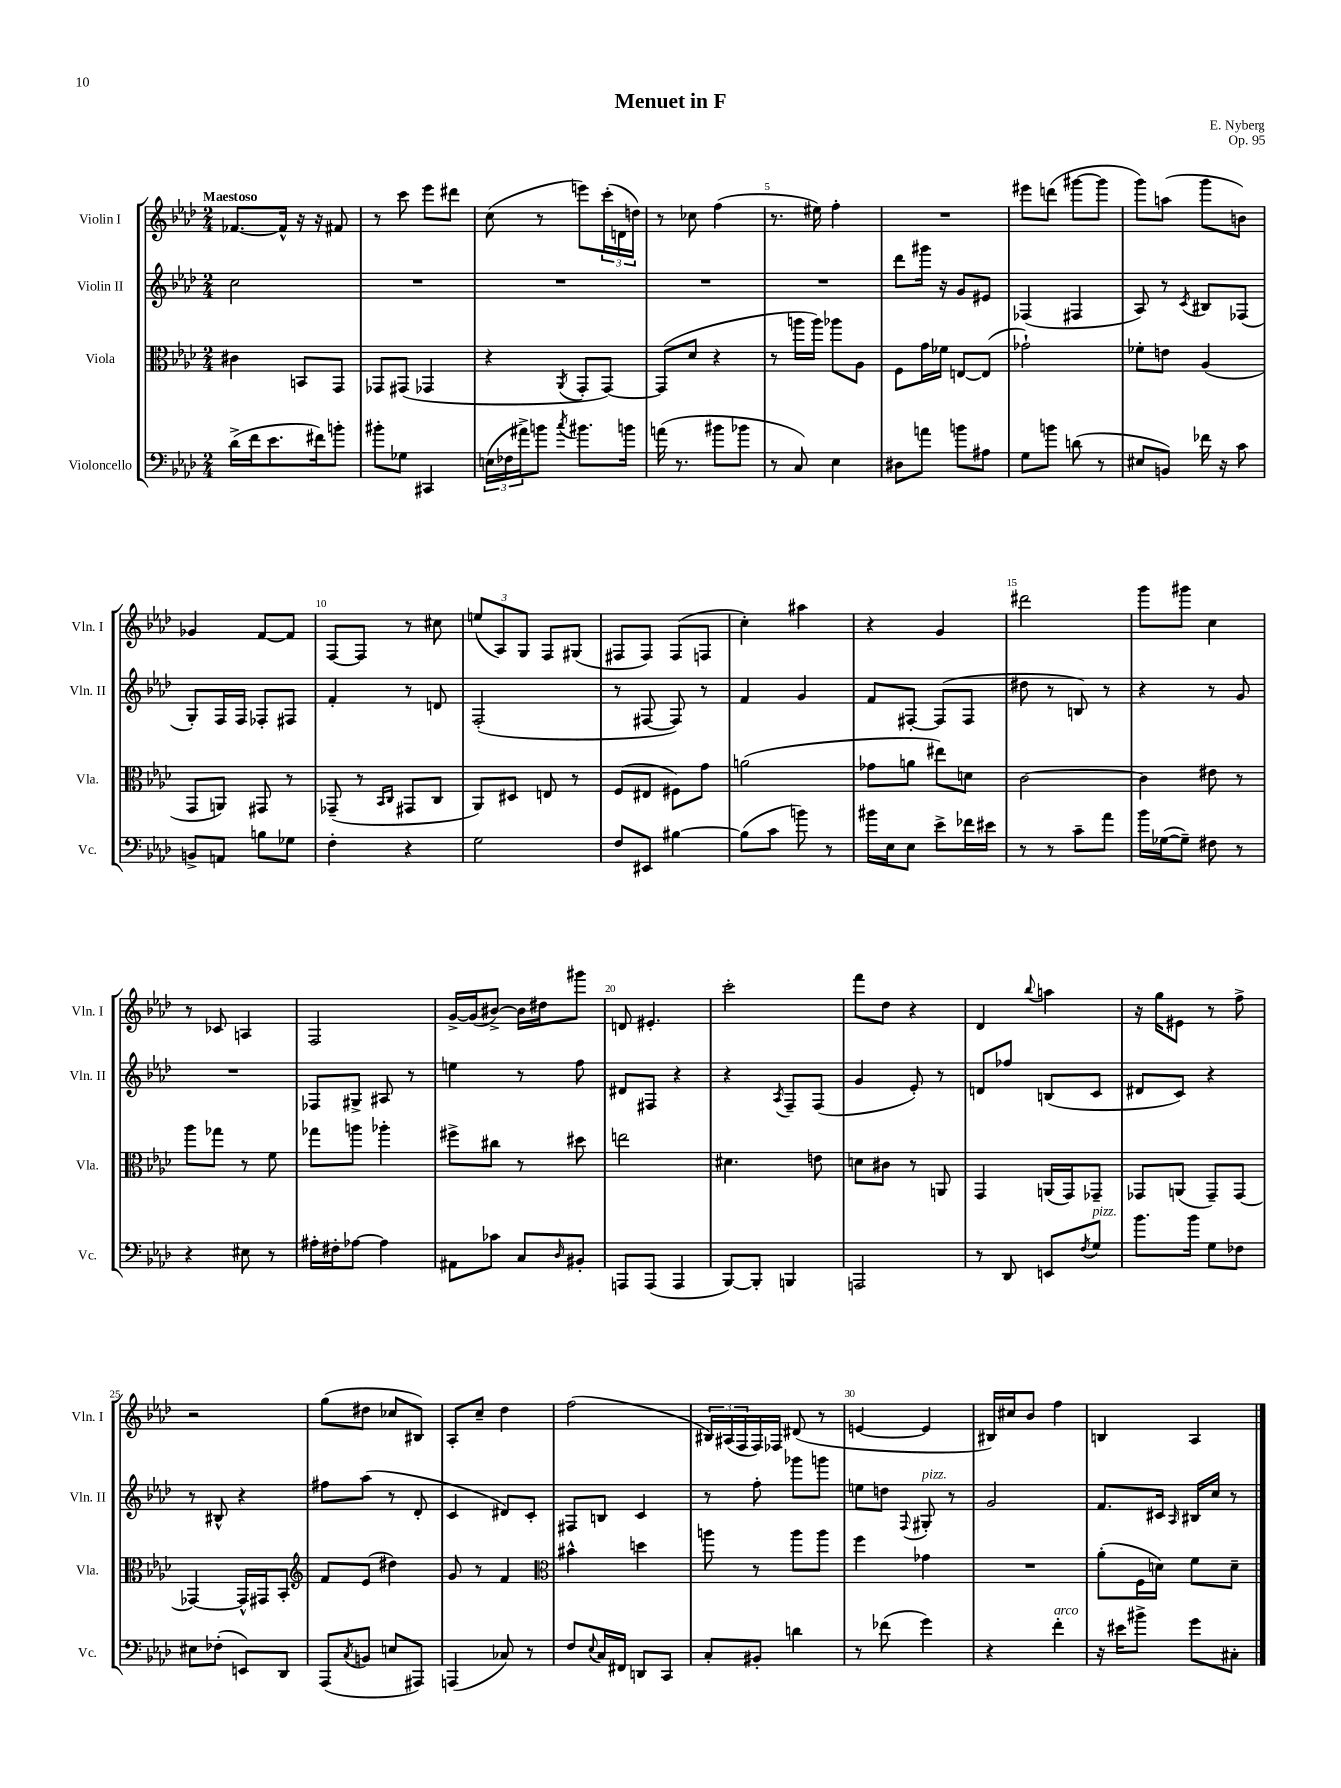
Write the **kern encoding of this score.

**kern	**kern	**kern	**kern
*staff4	*staff3	*staff2	*staff1
*clefF4	*clefC3	*clefG2	*clefG2
*k[b-e-a-d-]	*k[b-e-a-d-]	*k[b-e-a-d-]	*k[b-e-a-d-]
*M2/4	*M2/4	*M2/4	*M2/4
(16d-^\LL	4c#\	2cc\	[8.f-/L
16f\J	.	.	.
8.e-\	.	.	.
.	.	.	16f-^^/]Jk
.	8BB/L	.	16r
16f#\k)	.	.	16r
8b'\J	8GG/J	.	8f#/
=	=	=	=
8b#'\L	8GG-/L	2r	8r
8G-\J	(8GG#/J	.	8ccc\
4CC#/	4GG-/	.	8eee-\L
.	.	.	8ddd#\J
=	=	=	=
(24E\LL	4r	2r	(8cc\
24F-\	.	.	.
24a#^\J)	.	.	.
8b\J	.	.	8r
8qcc/	8qAA-/	.	.
8.b#\L	8GG'/L	.	8eee\L)
.	[8GG/J)	.	(24ccc'\L
.	.	.	24d\
16b\Jk	.	.	.
.	.	.	24dd\JJ)
=	=	=	=
(16a\	(8GG/]L	2r	8r
8.r	.	.	.
.	8d-/J	.	8cc-\
8b#\L	4r	.	(4ff\
8b-\J	.	.	.
=	=	=	=
8r	8r	2r	8.r
8C/)	16aa\LL	.	.
.	16aa\JJ)	.	16ee#\)
4E-\	8aa-\L	.	4ff'\
.	8A-\J	.	.
=	=	=	=
8D#\L	8F\L	8ddd-\L	2r
8a\J	16g\L	16ggg#\Jk	.
.	16f-\JJ	16r	.
8b\L	[8E/L	8g/L	.
8A#\J	(8E/]J	8e#/J	.
=	=	=	=
8G\L	2g-`\)	(4F-/	8eee#\L
8b\J	.	.	(8ddd\J
(8d\	.	4F#/	[8ggg#\L
8r	.	.	8ggg#\]J
=	=	=	=
8E#/L	8f-'\L	8A-/)	8ggg\L)
8BB/J)	8e\J	8r	(8aa\J
.	.	8qc/	.
16f-\	(4A-/	8B#/L	8ggg\L
16r	.	.	.
8c\	.	(8F-/J	8b\J)
=	=	=	=
8BB^/L	8GG/L	8G'/L)	4g-/
8AA/J	8AA/J)	16F/L	.
.	.	16F/JJ	.
8B\L	8GG#/	8F-'/L	[8f/L
8G-\J	8r	8F#/J	8f/]J
=	=	=	=
4F'\	(8GG-~/	4f'/	[8F/L
.	8r	.	8F/]J
.	16qqBB-/LL	.	.
.	16qqC/JJ	.	.
4r	8GG#/L	8r	8r
.	8C/J	8d/	8cc#\
=	=	=	=
2G\	8AA-/L)	(2F'/	(12ee/L
.	.	.	12A-/)
.	8D#/J	.	.
.	.	.	12G/J
.	8E/	.	8F/L
.	8r	.	(8G#/J
=	=	=	=
8F/L	(8F/L	8r	8F#/L
8EE#/J	8E#/J	[8F#/	8F#/J)
[4B#\	8F#\L)	8F#/])	(8F#/L
.	8g\J	8r	8F/J
=	=	=	=
(8B#\]L	(2a\	4f/	4cc'\)
8c\J	.	.	.
8b\)	.	4g/	4aa#\
8r	.	.	.
=	=	=	=
16b#\LL	8g-\L	8f/L	4r
16E-\J	.	.	.
8E-\J	8a\J	[8F#'/J	.
8e-^\L	8ee#\L)	(8F#/]L	4g/
16f-\L	8d\J	8F#/J	.
16e#\JJ	.	.	.
=	=	=	=
8r	[2c\	8dd#\	2ddd#\
8r	.	8r	.
8c~\L	.	8B/)	.
8a-\J	.	8r	.
=	=	=	=
16b-\LL	4c\]	4r	8ggg\L
([16G-\J	.	.	.
8G-~\]J)	.	.	8ggg#\J
8F#\	8e#\	8r	4cc\
8r	8r	8g/	.
=	=	=	=
4r	8aa-\L	2r	8r
.	8gg-\J	.	8c-/
8E#\	8r	.	4A/
8r	8f\	.	.
=	=	=	=
16A#'\LL	8gg-\L	8F-/L	2F/
16F#'\J	.	.	.
[8A-\J	8aa\J	8G#^/J	.
4A-\]	4aa-'\	8A#/	.
.	.	8r	.
=	=	=	=
8AA#\L	8ff#^\L	4ee\	[16g^/LL
.	.	.	(16g/]J
8c-\J	8cc#\J	.	[8b#^/J)
8C/L	8r	8r	16b#\]LL
.	.	.	16dd#\J
16qqD-/	.	.	.
8BB#'/J	8dd#\	8ff\	8ggg#\J
=	=	=	=
8AAA/L	2ee\	8d#/L	8d/
(8AAA/J	.	8F#/J	4.e#'/
4AAA/	.	4r	.
=	=	=	=
[8BBB-/L)	4.d#\	4r	2ccc'\
8BBB-'/]J	.	.	.
.	.	8qA-/	.
4BBB/	.	8F~/L	.
.	8e\	(8F/J	.
=	=	=	=
2AAA/	8d\L	4g/	8fff\L
.	8c#\J	.	8dd-\J
.	8r	8e-'/)	4r
.	8AA/	8r	.
=	=	=	=
8r	4GG/	8d/L	4d-/
8DD-/	.	8ff-/J	.
.	.	.	8qqbb-/
8EE/L	(16AA/LL	(8B/L	4aa\
.	16GG/J)	.	.
8qF/	.	.	.
8G/J	8GG-~/J	8c/J	.
=	=	=	=
8.b-\L	8GG-/L	8d#/L	16r
.	.	.	16gg\LK
.	(8AA/J	8c/J)	8e#\J
16b-\Jk	.	.	.
8G\L	8GG-~/L)	4r	8r
8F-\J	[8GG-/J	.	8ff^\
=	=	=	=
8E#\L	4GG-/_	8r	2r
(8F-'\J	.	8B#^^/	.
8EE/L)	16GG-^^/]LL	4r	.
.	16GG#/J	.	.
8DD-/J	8BB-'/J	.	.
=	=	=	=
*	*clefG2	*	*
(8AAA-/L	8f/L	8ff#\L	(8gg\L
8qC/	.	.	.
8BB/J	(8e-/J	(8aa-\J	8dd#\J
8E/L	4dd#\)	8r	8cc-/L
8AAA#/J)	.	8d-'/	8B#/J)
=	=	=	=
(4AAA/	8g/	4c/	8A-'/L
.	8r	.	8cc~/J
8C-/)	4f/	8d#/L)	4dd-\
8r	.	8c'/J	.
=	=	=	=
*	*clefC3	*	*
8F/L	4b#^^\	8F#/L	(2ff\
8qqE-/	.	.	.
16C/L	.	8B/J	.
16FF#/JJ	.	.	.
8DD/L	4dd\	4c/	.
8CC/J	.	.	.
=	=	=	=
8C'/L	8aa\	8r	24B#/LL)
.	.	.	(24A#/
.	.	.	24F/
8BB#'/J	8r	8ff'\	16F/)
.	.	.	16F-/JJ
4d\	8aa\L	8ggg-\L	(8d#/
.	8aa\J	8ggg\J	8r
=	=	=	=
8r	4ff\	8ee\L	[4e/
(8f-\	.	8dd\J	.
.	.	8qqF/	.
4g\)	4g-\	8G#'/	4e/]
.	.	8r	.
=	=	=	=
4r	2r	2g/	16B#/LL)
.	.	.	16cc#/J
.	.	.	8b-/J
4f'\	.	.	4ff\
=	=	=	=
16r	(8a-'\L	8.f/L	4B/
16e#\LK	.	.	.
8b#^\J	16F\L	.	.
.	16d\JJ)	16c#/Jk	.
.	.	16qqA-/	.
8g\L	8f\L	16B#/LL	4A-/
.	.	16cc/JJ	.
8C#'\J	8d~\J	8r	.
==	==	==	==
*-	*-	*-	*-
